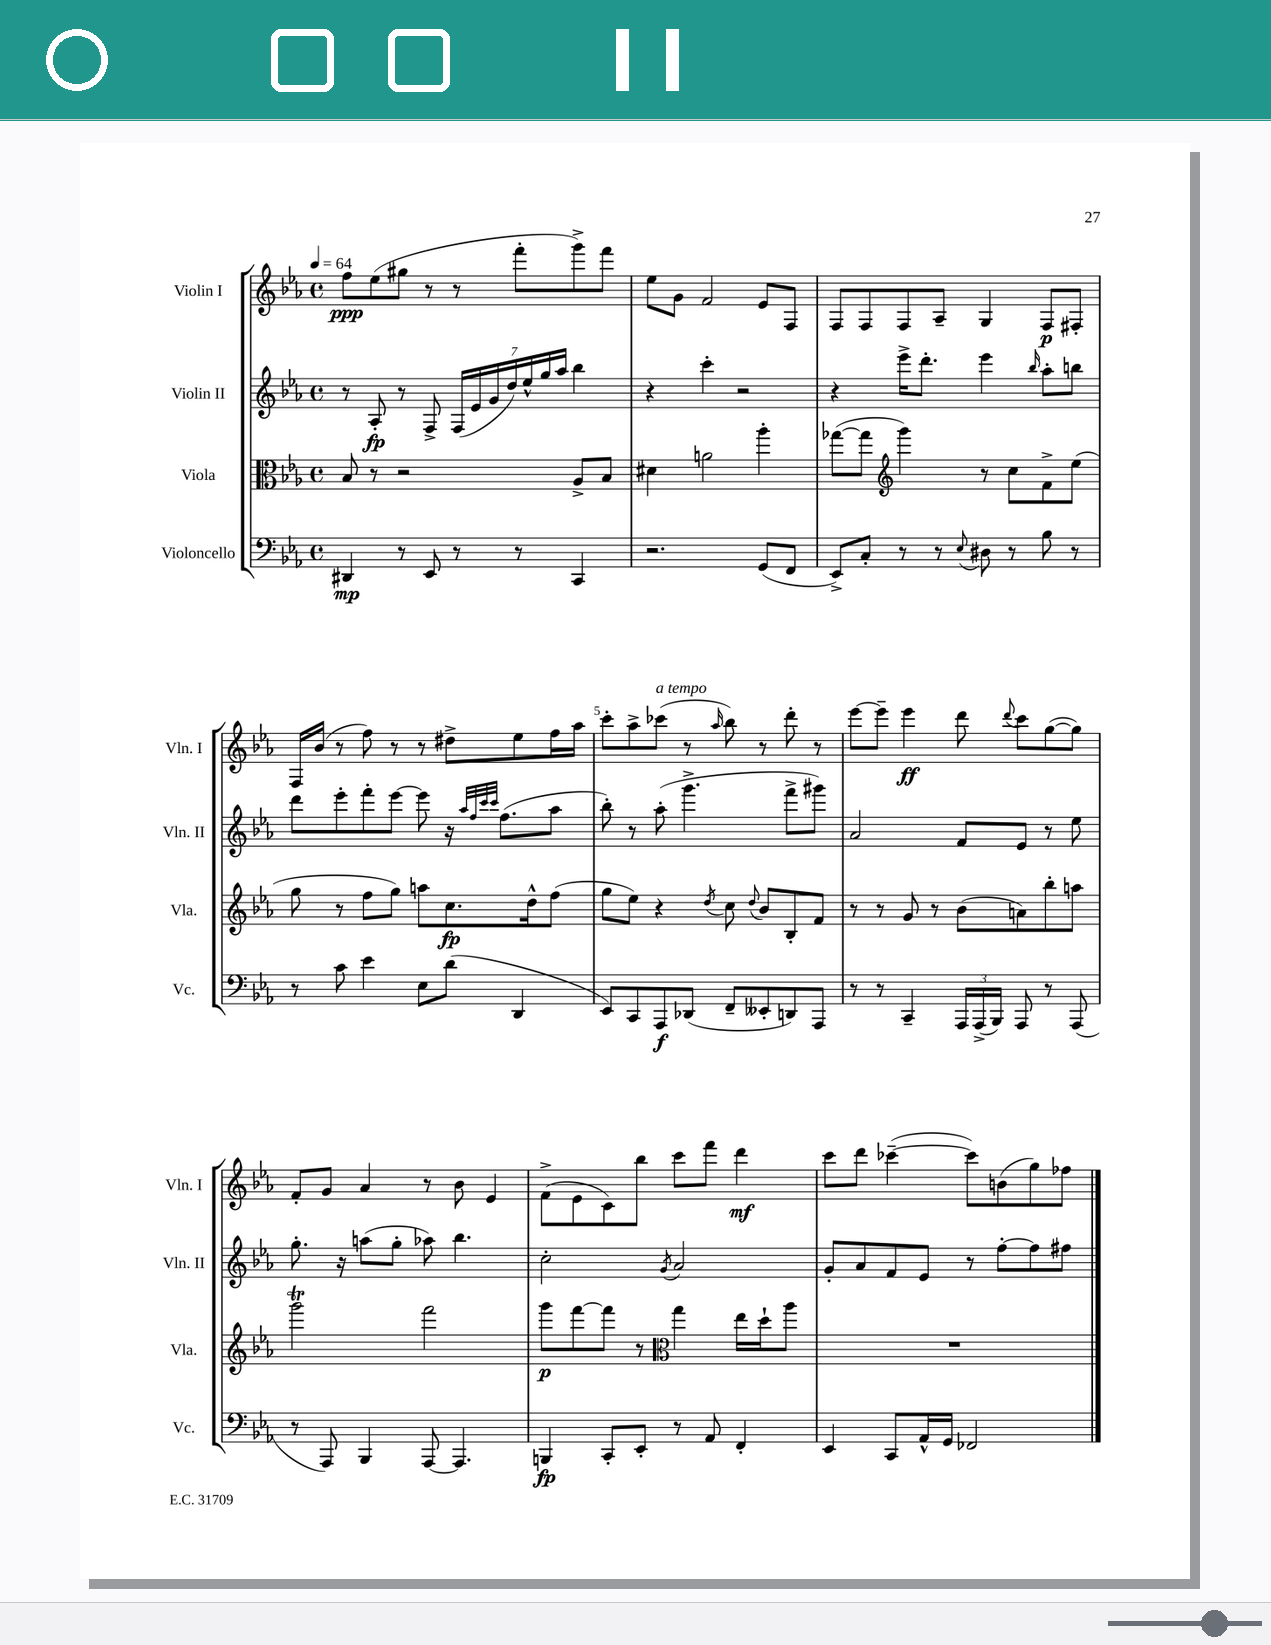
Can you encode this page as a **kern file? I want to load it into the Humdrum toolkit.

**kern	**dynam	**kern	**dynam	**kern	**dynam	**kern	**dynam
*part4	*part4	*part3	*part3	*part2	*part2	*part1	*part1
*staff4	*staff4	*staff3	*staff3	*staff2	*staff2	*staff1	*staff1
*I"Violoncello	*	*I"Viola	*	*I"Violin II	*	*I"Violin I	*
*I'Vc.	*	*I'Vla.	*	*I'Vln. II	*	*I'Vln. I	*
*clefF4	*	*clefC3	*	*clefG2	*	*clefG2	*
*k[b-e-a-]	*	*k[b-e-a-]	*	*k[b-e-a-]	*	*k[b-e-a-]	*
*M4/4	*	*M4/4	*	*M4/4	*	*M4/4	*
*met(c)	*	*met(c)	*	*met(c)	*	*met(c)	*
*MM64	*	*MM64	*	*MM64	*	*MM64	*
=1	=1	=1	=1	=1	=1	=1	=1
4DD#X/	mp	8B-/	.	8r	.	8ff\L	ppp
.	.	8r	.	8A-'/	fp	(8ee-\	.
8r	.	2r	.	8r	.	8gg#X\J	.
8EE-/	.	.	.	8F^/	.	8r	.
8r	.	.	.	(28F/LL	.	8r	.
.	.	.	.	28e-/	.	.	.
.	.	.	.	28g/	.	.	.
.	.	.	.	28dd/)	.	.	.
8r	.	.	.	.	.	8fff'\L	.
.	.	.	.	28ee-^^/	.	.	.
.	.	.	.	28gg/	.	.	.
.	.	.	.	28aa-/JJ	.	.	.
4CC/	.	8A-^/L	.	4bb-\	.	8ggg^\)	.
.	.	8B-/J	.	.	.	8fff\J	.
=2	=2	=2	=2	=2	=2	=2	=2
2.r	.	4d#X\	.	4r	.	8ee-\L	.
.	.	.	.	.	.	8g\J	.
.	.	2an\	.	4ccc'\	.	2f/	.
.	.	.	.	2r	.	.	.
(8GG/L	.	4aa-'\	.	.	.	8e-/L	.
8FF/J	.	.	.	.	.	8F/J	.
=3	=3	=3	=3	=3	=3	=3	=3
8EE-^/L)	.	([8gg-X\L	.	4r	.	8F/L	.
8C'/J	.	8gg-\J]	.	.	.	8F/	.
*	*	*clefG2	*	*	*	*	*
8r	.	4ggg\)	.	16eee-^\KL	.	8F/	.
.	.	.	.	8.ddd'\J	.	.	.
8r	.	.	.	.	.	8A-~/J	.
8qqE-/	.	.	.	.	.	.	.
8D#X\	.	8r	.	4eee-\	.	4G/	.
8r	.	8cc\L	.	.	.	.	.
.	.	.	.	16qqbb-/	.	.	.
8B-\	.	8f^\	.	8aa-'\L	.	8F/L	p
8r	.	(8ee-\J	.	8bbn\J	.	8F#X'/J	.
!!LO:LB:g=z
=4	=4	=4	=4	=4	=4	=4	=4
8r	.	8gg\	.	8ddd\L	.	16F/LL	.
.	.	.	.	.	.	(16b-/JJ	.
8c\	.	8r	.	8eee-'\	.	8r	.
4e-\	.	8ff\L	.	8fff'\	.	8ff\)	.
.	.	8gg\J)	.	[8eee-\J	.	8r	.
8E-\L	.	8aan\L	.	8eee-\]	.	8r	.
(8d\J	.	8.cc\	fp	16r	.	8dd#X^\L	.
.	.	.	.	32qqaa-/LLL	.	.	.
.	.	.	.	32qqff/	.	.	.
.	.	.	.	32qqccc/	.	.	.
.	.	.	.	32qqccc/JJJ	.	.	.
.	.	.	.	(8.ff\L	.	.	.
4DD/	.	.	.	.	.	8ee-\	.
.	.	16dd^^\k	.	.	.	.	.
.	.	(8ff\J	.	8aa-\J	.	16ff\L	.
.	.	.	.	.	.	16aa-\JJ	.
=5	=5	=5	=5	=5	=5	=5	=5
8EE-/L)	.	8gg\L	.	8bb-'\)	.	8ccc'\L	.
8CC/	.	8ee-\J)	.	8r	.	8aa-^\	.
!	!	!	!	!	!	!LO:TX:a:i:t=a tempo	!
8AAA-/	f	4r	.	(8aa-'\	.	(8ccc-X\J	.
(8DD-X/J	.	.	.	4.ggg^\	.	8r	.
.	.	8qdd/	.	.	.	16qqaa-/	.
8FF~/L	.	8cc\	.	.	.	8bb-\)	.
.	.	8qqdd/	.	.	.	.	.
8EE--X'/	.	8b-/L	.	.	.	8r	.
8DDn/)	.	8B-'/	.	8fff^\L	.	8ddd'\	.
8AAA-/J	.	8f/J	.	8ggg#X\J)	.	8r	.
=6	=6	=6	=6	=6	=6	=6	=6
8r	.	8r	.	2a-/	.	[8eee-\L	.
8r	.	8r	.	.	.	8eee-~\J]	.
4CC~/	.	8g/	.	.	.	4eee-\	ff
.	.	8r	.	.	.	.	.
24AAA-/LL	.	(8b-\L	.	8f/L	.	8ddd\	.
(24AAA-^/	.	.	.	.	.	.	.
24BBB-/JJ)	.	.	.	.	.	.	.
.	.	.	.	.	.	8qqddd/	.
8AAA-/	.	8an\)	.	8e-/J	.	8ccc\L	.
8r	.	8bb-'\	.	8r	.	([8gg\	.
(8AAA-/	.	8aan\J	.	8ee-\	.	8gg\J])	.
!!LO:LB:g=z
=7	=7	=7	=7	=7	=7	=7	=7
8r	.	2gggt\	.	8.gg'\	.	8f'/L	.
8AAA-/)	.	.	.	.	.	8g/J	.
.	.	.	.	16r	.	.	.
4BBB-/	.	.	.	(8aan\L	.	4a-/	.
.	.	.	.	8gg'\J	.	.	.
[8AAA-/	.	2fff\	.	8aa-X\)	.	8r	.
4.AAA-/]	.	.	.	4.bb-\	.	8b-\	.
.	.	.	.	.	.	4e-/	.
=8	=8	=8	=8	=8	=8	=8	=8
4BBBn/	fp	8ggg\L	p	2cc'\	.	(8f^\L	.
.	.	[8fff\	.	.	.	8e-\	.
8CC'/L	.	8fff\J]	.	.	.	8c\)	.
8EE-'/J	.	8r	.	.	.	8bb-\J	.
*	*	*clefC3	*	*	*	*	*
.	.	.	.	8qg/	.	.	.
8r	.	4gg\	.	2a-/	.	8ccc\L	.
8AA-/	.	.	.	.	.	8fff\J	.
4FF'/	.	16ee-\LL	.	.	.	4ddd\	mf
.	.	16dd`\J	.	.	.	.	.
.	.	8aa-\J	.	.	.	.	.
=9	=9	=9	=9	=9	=9	=9	=9
4EE-/	.	1r	.	8g'/L	.	8ccc\L	.
.	.	.	.	8a-/	.	8ddd\J	.
8CC/L	.	.	.	8f/	.	([4ccc-X~\	.
16AA-^^/L	.	.	.	8e-/J	.	.	.
16GG/JJ	.	.	.	.	.	.	.
2FF-X/	.	.	.	8r	.	8ccc-\L])	.
.	.	.	.	[8ff'\L	.	(8bn\	.
.	.	.	.	8ff\]	.	8gg\)	.
.	.	.	.	8ff#X\J	.	8ff-X\J	.
==	==	==	==	==	==	==	==
*-	*-	*-	*-	*-	*-	*-	*-
